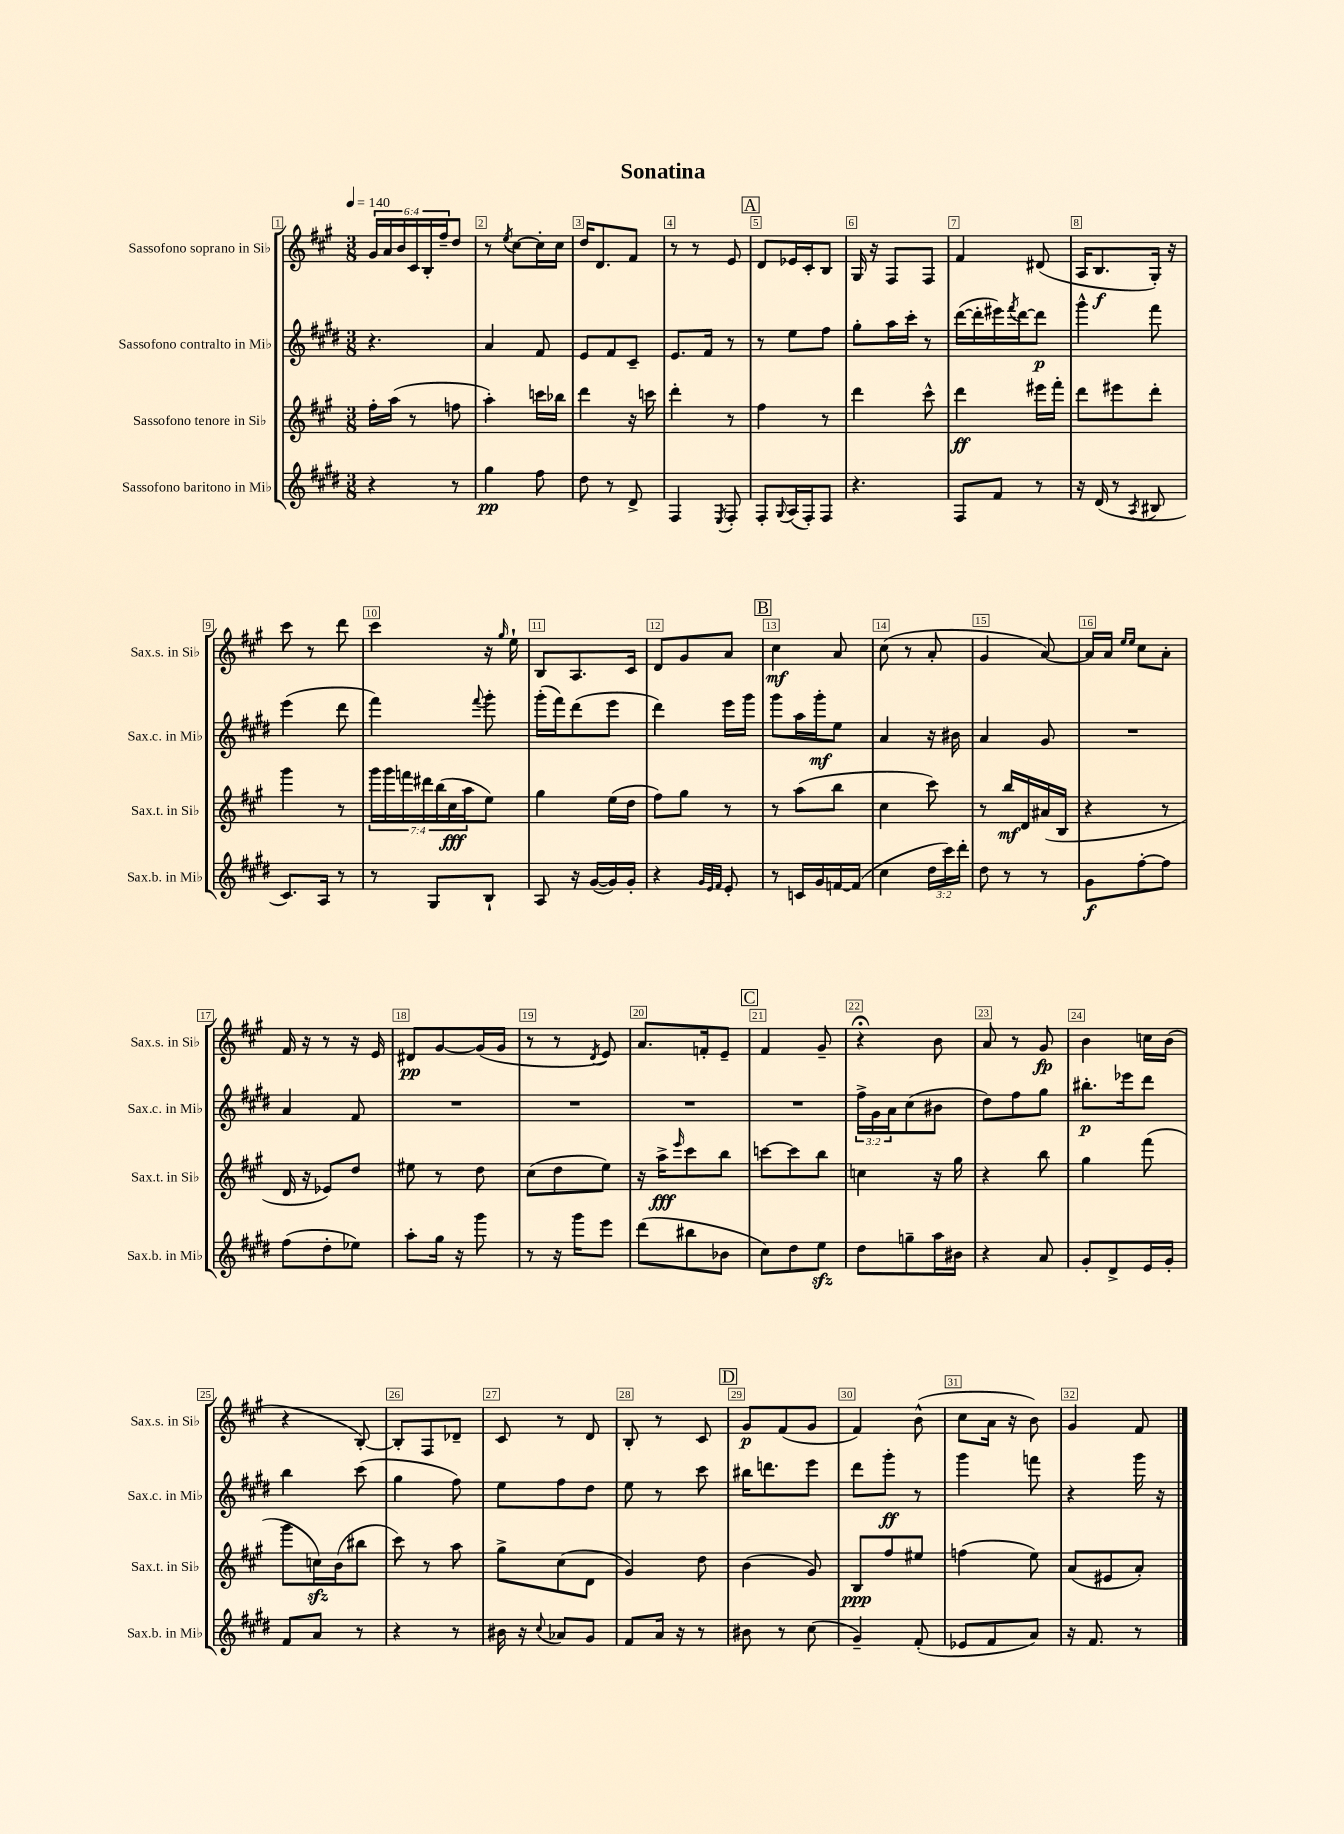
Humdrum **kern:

**kern	**kern	**kern	**kern
*staff4	*staff3	*staff2	*staff1
*clefG2	*clefG2	*clefG2	*clefG2
*k[f#c#g#d#]	*k[f#c#g#]	*k[f#c#g#d#]	*k[f#c#g#]
*M3/8	*M3/8	*M3/8	*M3/8
*MM140	*MM140	*MM140	*MM140
4r	16ff#'	4.r	24g#
.	.	.	24a
.	(16aa	.	.
.	.	.	24b
.	8r	.	24c#
.	.	.	24B'
.	.	.	24ff#~
8r	8ff	.	8dd
=	=	=	=
4gg#	4aa')	4a	8r
.	.	.	8qee
.	.	.	[8cc#
8ff#	16ccc	8f#	16cc#']
.	16bb-	.	16cc#
=	=	=	=
8dd#	4ddd	8e	16dd
.	.	.	8.d
8r	.	8f#	.
8d#^	16r	8c#~	8f#
.	16ccc	.	.
=	=	=	=
4F#	4ddd'	8.e	8r
.	.	.	8r
.	.	16f#	.
8qE	.	.	.
8F#'	8r	8r	8e
=	=	=	=
8F#'	4ff#	8r	8d
8qqG#	.	.	.
(16A	.	8ee	16e-
16F#')	.	.	16c#'
8F#	8r	8ff#	8B
=	=	=	=
4.r	4ddd	8gg#'	16G#
.	.	.	16r
.	.	16aa	8F#
.	.	16ccc#'	.
.	8ccc#^^	8r	8F#
=	=	=	=
8F#	4ddd	([16ddd#	4f#
.	.	16ddd#']	.
8f#	.	16eee#)	.
.	.	8qfff#	.
.	.	[16ddd#	.
8r	16eee#	8ddd#]	(8d#
.	16fff#'	.	.
=	=	=	=
16r	8ddd	4ggg#^^	16A
(16d#	.	.	8.B
8r	8eee#	.	.
8qA	.	.	.
8B#	8ddd'	8fff#	16G#')
.	.	.	16r
=	=	=	=
8.c#)	4ggg#	(4eee	8ccc#
.	.	.	8r
16A	.	.	.
8r	8r	8ddd#	8ddd
=	=	=	=
8r	28ggg#	4fff#)	4ccc#
.	28ggg#	.	.
.	28fff	.	.
.	28ddd#	.	.
8G#	.	.	.
.	(28bb	.	.
.	28cc#	.	.
.	28aa	.	.
.	.	8qqfff#	.
8B`	8ee)	8ggg#'	16r
.	.	.	16qqgg#
.	.	.	16ee`
=	=	=	=
8A	4gg#	(16ggg#'	8B
.	.	16fff#)	.
16r	.	(8ddd#	8.A
([16g#	.	.	.
16g#])	(16ee	8eee	.
16g#'	16dd	.	16c#
=	=	=	=
4r	8ff#)	4ddd#)	8d
.	8gg#	.	8g#
32qqg#	.	.	.
32qqe	.	.	.
32qqf#	.	.	.
8e'	8r	16eee	8a
.	.	16ggg#	.
=	=	=	=
8r	8r	8ggg#	4cc#
16c	(8aa	16aa	.
16g#	.	16ggg#'	.
[16f	8bb	8ee	8a
(16f]	.	.	.
=	=	=	=
4cc#	4cc#	4a	(8cc#
.	.	.	8r
24dd#	8ccc#)	16r	8a'
24ccc#)	.	.	.
.	.	16b#	.
24ddd#'	.	.	.
=	=	=	=
8dd#	8r	4a	4g#
8r	16bb	.	.
.	16d	.	.
8r	(16a#	8g#	[8a)
.	16B	.	.
=	=	=	=
8g#	4r	4.r	16a]
.	.	.	16a
.	.	.	16qqee
.	.	.	16qqee
[8ff#'	.	.	8cc#
8ff#]	8r	.	8a'
=	=	=	=
(8ff#	16d	4a	16f#
.	16r	.	16r
8dd#'	8e-)	.	8r
8ee-)	8dd	8f#	16r
.	.	.	16e
=	=	=	=
8aa'	8ee#	4.r	8d#
16gg#	8r	.	[8g#
16r	.	.	.
8ggg#	8dd	.	(16g#]
.	.	.	16g#
=	=	=	=
8r	(8cc#	4.r	8r
16r	8dd	.	8r
16ggg#	.	.	.
.	.	.	8qd
8eee	8ee)	.	8e)
=	=	=	=
(8ddd#	16r	4.r	8.a
.	16aa^	.	.
.	16qqeee	.	.
8bb#	8ccc#	.	.
.	.	.	16f'
8b-	8bb	.	8e~
=	=	=	=
8cc#)	[8ccc	4.r	4f#
8dd#	8ccc]	.	.
8ee	8bb	.	8g#~
=	=	=	=
8dd#	4cc	24ff#^	4r;
.	.	24g#	.
.	.	24a	.
8gg~	.	(8cc#	.
16aa	16r	8b#	8b
16b#	16gg#	.	.
=	=	=	=
4r	4r	8dd#)	8a
.	.	8ff#	8r
8a	8bb	8gg#	8g#
=	=	=	=
8g#'	4gg#	8.bb#'	4b
8d#^	.	.	.
.	.	16eee-	.
16e	(8fff#	8ddd#	16cc
16g#'	.	.	(16b
=	=	=	=
8f#	8ggg#	4bb	4r
8a	16cc)	.	.
.	(16b	.	.
8r	8bb#	(8ccc#	[8B')
=	=	=	=
4r	8ccc#)	4gg#	8B']
.	8r	.	8F#
8r	8aa	8ff#)	8d-~
=	=	=	=
16b#	8gg#^	8ee	8c#
16r	.	.	.
8qqcc#	.	.	.
8a-	(8cc#	8ff#	8r
8g#	8d	8dd#	8d
=	=	=	=
8f#	4g#)	8ee	8B'
16a	.	8r	8r
16r	.	.	.
8r	8dd	8ccc#	8c#
=	=	=	=
8b#	(4b	16bb#	8g#
.	.	8.ddd	.
8r	.	.	(8f#
(8cc#	8g#)	8eee	8g#
=	=	=	=
4g#~)	8B	8ddd#	4f#)
.	8ff#	8ggg#'	.
(8f#'	8ee#	8r	(8b^^
=	=	=	=
8e-	(4ff	4ggg#	8cc#
8f#	.	.	16a
.	.	.	16r
8a)	8ee)	8fff	8b)
=	=	=	=
16r	(8a	4r	4g#
8.f#	.	.	.
.	8e#	.	.
8r	8a')	16ggg#	8f#
.	.	16r	.
==	==	==	==
*-	*-	*-	*-
